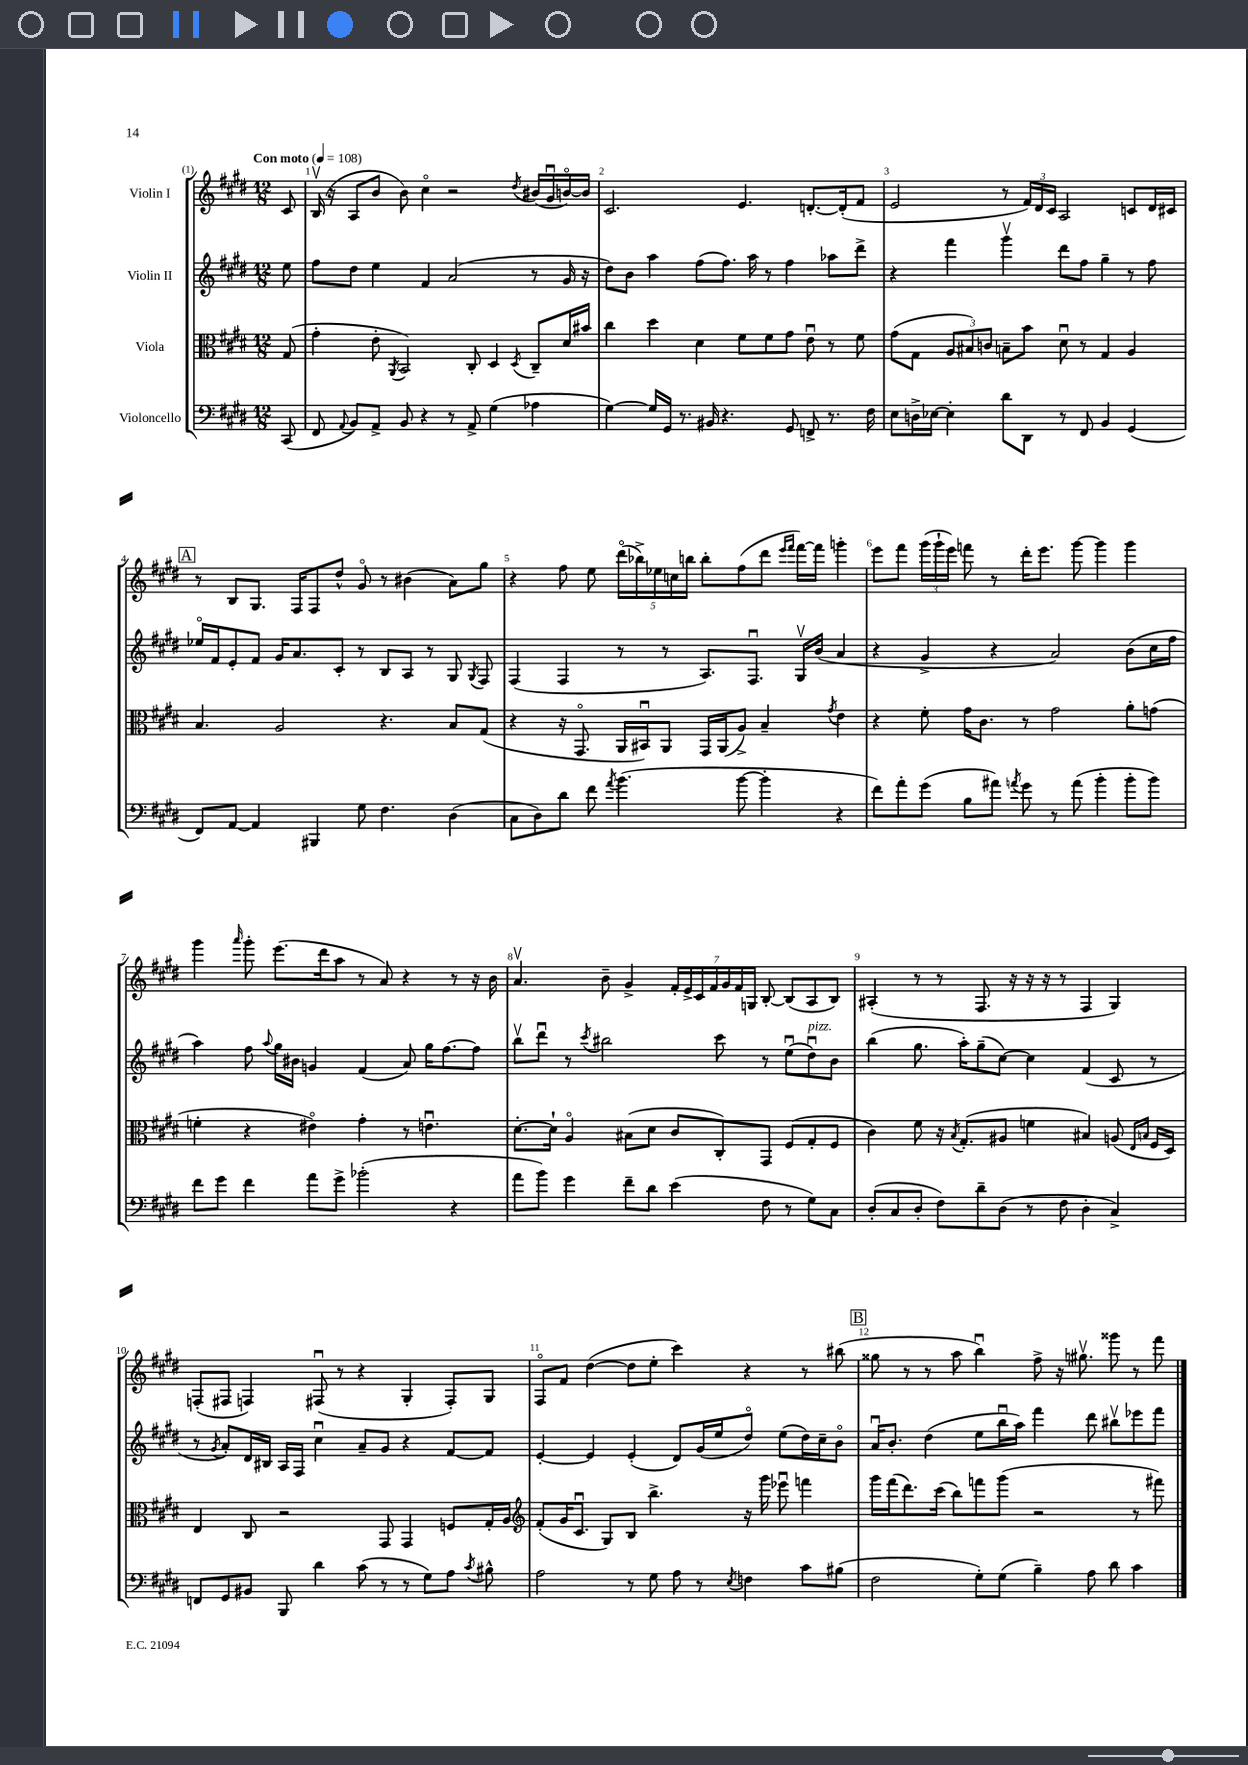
<<
\new StaffGroup <<
\new Staff = "s0" \with { instrumentName = "Violin I" } {
    \clef treble \key e \major \numericTimeSignature \time 12/8 \partial 8 \tempo "Con moto" 4 = 108
    \autoBeamOff cis'8 |
    b16\upbow( r16 a8[ b'8] b'8) cis''4\flageolet r2 \acciaccatura { dis''8 } bis'16[( gis'16\downbow b'16~\flageolet) b'16] |
    cis'2. e'4. d'8.[~-. d'16-.( fis'8] |
    e'2 r8 \tuplet 3/2 { fis'16[) dis'16 cis'16] } a2 c'8[ dis'16 cis'16] |
    \mark \markup { \box "A" } r8 b8[ gis8.] fis16[ fis8 dis''8]-^ gis'8\flageolet r8 bis'4( a'8[) gis''8] |
    r4 fis''8 e''8 \tuplet 5/4 { dis'''16[\flageolet( bes''16->) ees''16 c''16 b''16] } b''8[-. fis''8( dis'''8] \grace { e'''16[ fis'''16] } fis'''16[~) fis'''16] g'''4-. |
    e'''8[ fis'''8] \tuplet 3/2 { gis'''16[( gis'''16-! e'''16]) } f'''8 r8 dis'''16[-. e'''8.] gis'''8~ gis'''4 gis'''4 |
    gis'''4 \grace { a'''16 } gis'''8-. e'''8.[( dis'''16 a''8] r8 a'8) r4 r8 r16 b'16 |
    a'4.\upbow b'8-- gis'4-> \tuplet 7/4 { fis'16[-. e'16-> cis'16 fis'16 gis'16 fis'16 g16] } b8~-. b8[( a8 b8]) |
    ais4-.( r8 r8 fis8. r16 r16 r16 r8 fis4 gis4) |
    f8[-.( fis8] f4) fis8\downbow( r8 r4 gis4-. fis8[-.) gis8] |
    fis8[\flageolet fis'8] dis''4~( dis''8[ e''8]-. cis'''4) r4 r8 bis''8( |
    \mark \markup { \box "B" } gisis''8 r8 r8 a''8 b''4\downbow) fis''8-> r16 gis''8.\upbow gisis'''8 r8 fis'''8 \bar "|." |
}
\new Staff = "s1" \with { instrumentName = "Violin II" } {
    \clef treble \key e \major \numericTimeSignature \time 12/8 \partial 8
    \autoBeamOff e''8 |
    fis''8[ dis''8] e''4 fis'4 a'2( r8 gis'16 r16 |
    dis''8[) b'8] a''4 fis''8[( fis''8.]) a''16 r8 fis''4 aes''8[ dis'''8]-> |
    r4 fis'''4 gis'''4\upbow dis'''8[ fis''8] gis''4-- r8 fis''8 |
    \mark \markup { \box "A" } ees''16[\flageolet fis'16 e'8-. fis'8] gis'16[ a'8. cis'8]-. r8 b8[ a8] r8 gis8 \acciaccatura { gis8 } fis8 |
    fis4( fis4 r8 r8 a8.[) fis8.]\downbow gis16[\upbow b'16]( a'4 |
    r4 gis'4-> r4 a'2) b'8[( cis''16 fis''16] |
    a''4) fis''8 \appoggiatura { a''8 } gis''16[ bis'16] g'4 fis'4( a'8) gis''16[ fis''8.~ fis''8] |
    b''8[\upbow dis'''8]\downbow r8 \acciaccatura { cis'''8 } bis''2 cis'''8 r8 e''8[\downbow( dis''8\downbow^\markup { \italic "pizz." }) b'8] |
    b''4( gis''8. a''16[-.) gis''8--( cis''8]~) cis''4 fis'4( cis'8 r8 |
    r8 \acciaccatura { gis'8 } a'8[-.) dis'16 bis16] a16[ fis16] cis''4\downbow a'8[-- gis'8] r4 fis'8[~ fis'8] |
    e'4~-. e'4 e'4-.( dis'8[) gis'16( e''16 dis''8]\flageolet) e''8[( dis''16) cis''16-- b'8]\flageolet |
    \mark \markup { \box "B" } a'16[\downbow b'8.]-. dis''4( e''8[ b''16\downbow a''16]) fis'''4 dis'''8 bis''8[\upbow ees'''8 fis'''8] \bar "|." |
}
\new Staff = "s2" \with { instrumentName = "Viola" } {
    \clef alto \key e \major \numericTimeSignature \time 12/8 \partial 8
    \autoBeamOff gis8( |
    gis'4-. e'8-. \acciaccatura { a,8 } b,2) cis8-. dis4 \acciaccatura { dis8 } cis8[-- dis'16 bis'16] |
    cis''4 dis''4 dis'4 fis'8[ fis'8 gis'8] e'8\downbow r8 fis'8 |
    gis'8[( gis8] \tuplet 3/2 { a8[ bis8) c'8] } b8[-- b'8] dis'8\downbow r8 gis4 a4 |
    \mark \markup { \box "A" } b4. a2 r4. b8[ gis8]( |
    r4 r16 gis,8.\flageolet a,16[ bis,16\downbow) a,8] gis,16[ a,16( a8]->) b4-- \acciaccatura { gis'8 } e'4 |
    r4 fis'8-. gis'16[ cis'8.] r8 gis'2 a'8[-. g'8]( |
    f'4-. r4 eis'4\flageolet) gis'4-. r8 e'4.\downbow |
    dis'8.[~-. dis'16]-! a4\flageolet bis8[( dis'8] cis'8[ cis8-.) gis,8] fis8[( gis8-. fis8] |
    cis'4) fis'8 r16 \acciaccatura { b8 } gis8.[-.( ais8] f'4 bis4) a8( \grace { e16[ b16] } fis16[ dis16]) |
    e4 cis8 r2 gis,8 gis,4 f8[ gis16-. a16] |
    \clef treble fis'8[-.( gis'16 cis'8.]\downbow gis8[) b8] b''4.-> r16 gis'''16 ees'''8\downbow f'''4 |
    \mark \markup { \box "B" } gis'''16[ fis'''16( dis'''8.) cis'''16]( b''8[) f'''8 gis'''8]( r2 r8 fis'''8) \bar "|." |
}
\new Staff = "s3" \with { instrumentName = "Violoncello" } {
    \clef bass \key e \major \numericTimeSignature \time 12/8 \partial 8
    \autoBeamOff cis,8( |
    fis,8 \appoggiatura { a,8 } b,8[) a,8]-> b,8 r4 r8 a,8-> gis4( aes4 |
    gis4~) gis16[ gis,16] r8. bis,16 r4. gis,8 f,8-> r8. fis16 |
    e8[ d16-> ees16]~ ees4-. dis'8[ dis,8] r8 fis,8 b,4 gis,4( |
    \mark \markup { \box "A" } fis,8[) a,8]~ a,4 bis,,4 gis8 fis4. dis4( |
    cis8[ dis8) dis'8] fis'8 \acciaccatura { a'8 } b'4.( b'8~ b'4-. r4 |
    fis'8[) a'8-. gis'8]( b8[ ais'8]) \acciaccatura { a'8 } gis'8 r8 a'8( b'4-. b'8[-. b'8]) |
    fis'8[ gis'8] fis'4 a'8[ gis'8]-> bes'2-.( r4 |
    a'8[ b'8]) gis'4 fis'8[-- dis'8] e'4( fis8 r8 gis8[) cis8] |
    dis8[-.( cis8 dis8]-. fis8[) dis'8-- dis8]( r8 fis8 dis4-. cis4->) |
    f,8[ gis,8 bis,8] b,,8 dis'4 cis'8( r8 r8 gis8[) a8] \acciaccatura { cis'8 } bis8-^ |
    a2 r8 gis8 a8 r8 \acciaccatura { e8 } f4 cis'8[ bis8]( |
    \mark \markup { \box "B" } fis2 gis8[-.) gis8]( b4--) a8 dis'8 cis'4 \bar "|." |
}
>>
>>
\layout { \context { \Score \override BarNumber.break-visibility = ##(#f #t #t) barNumberVisibility = #all-bar-numbers-visible } }
